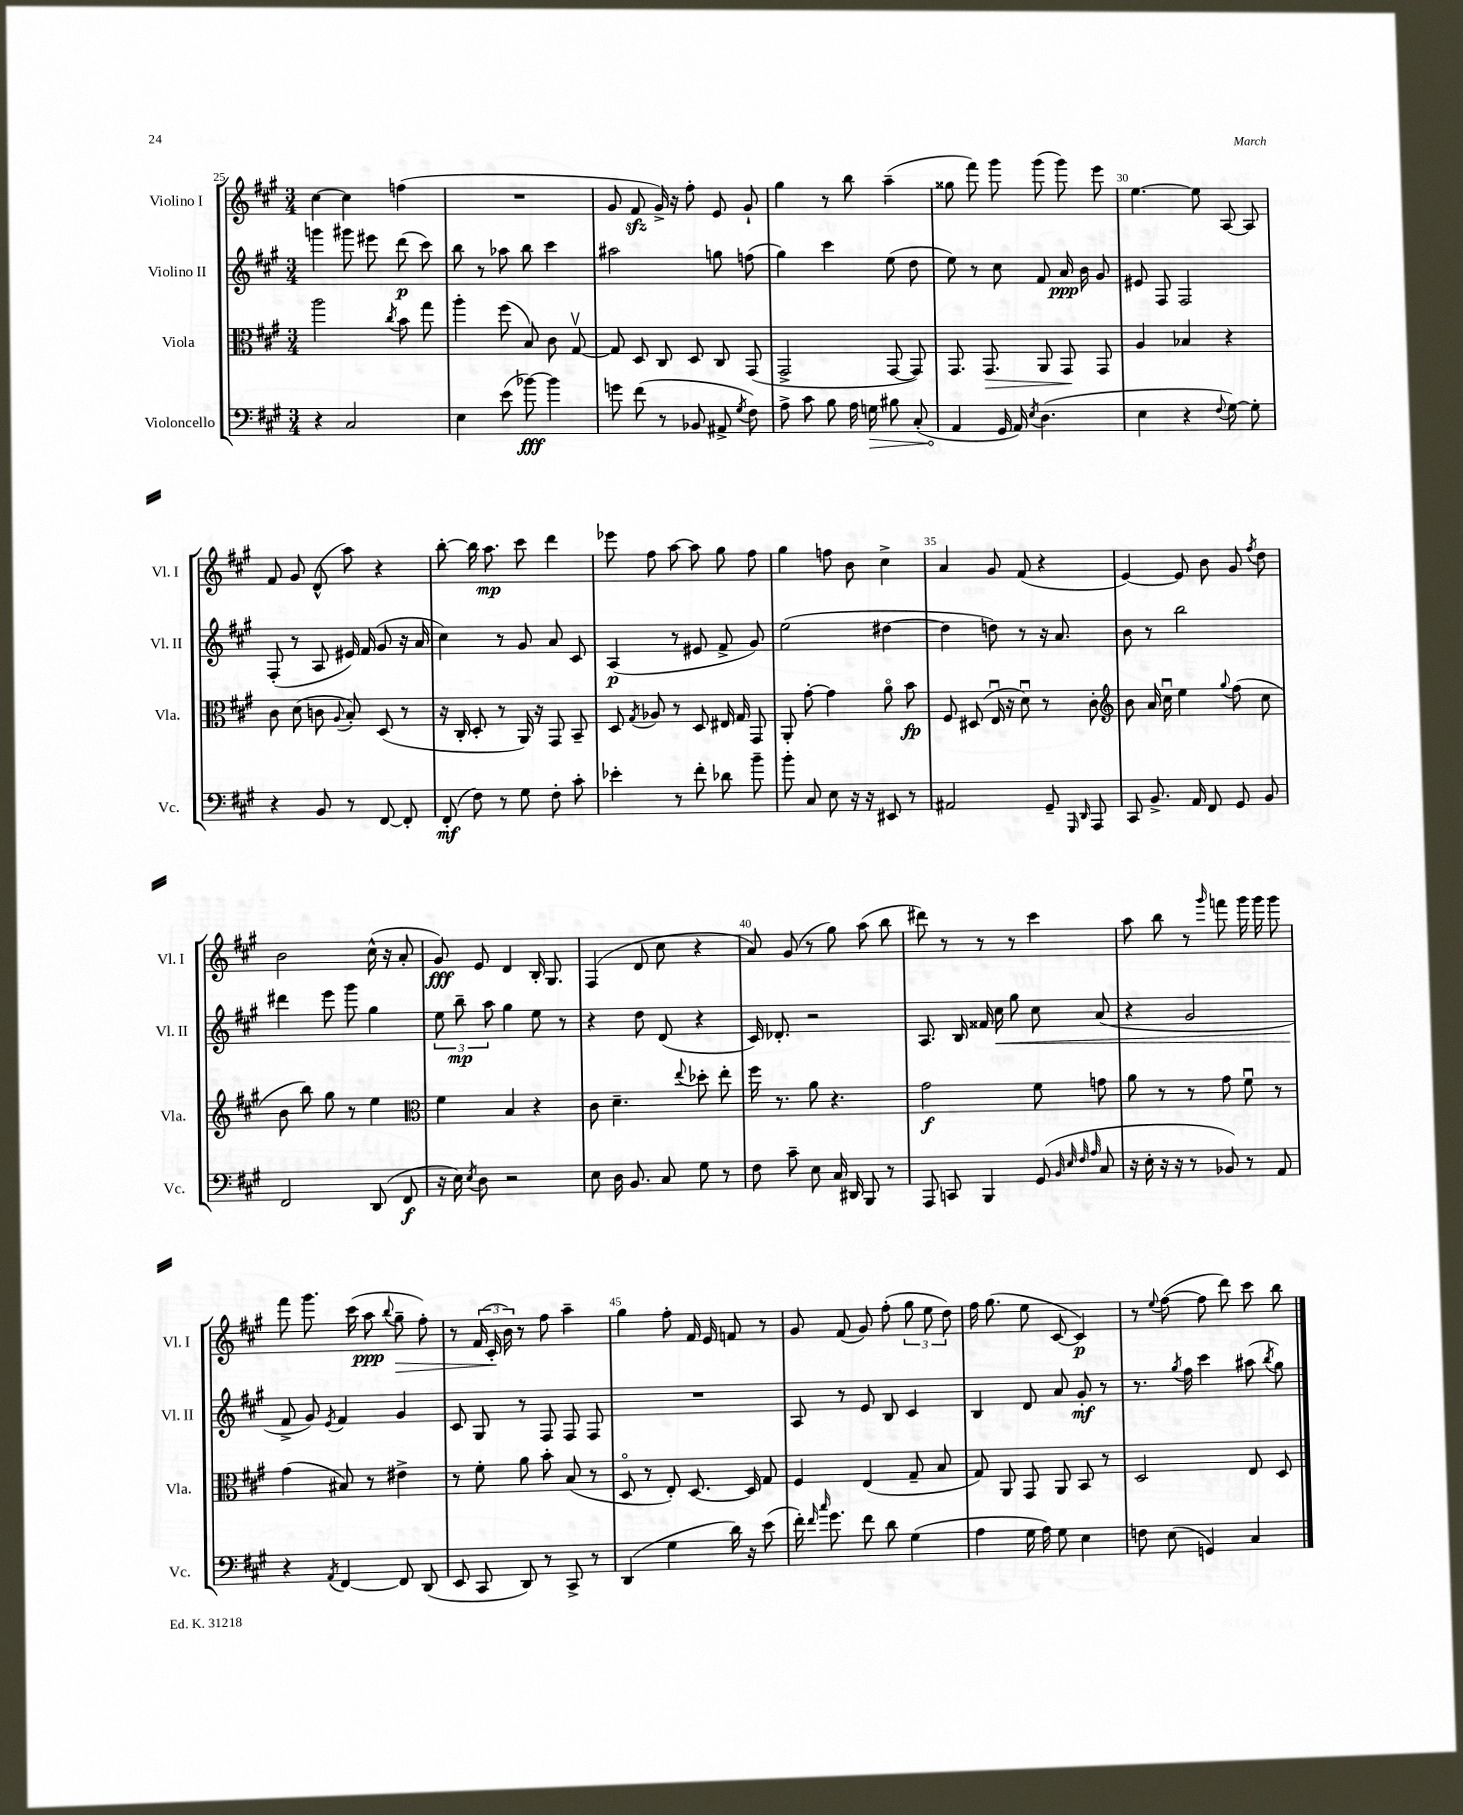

**kern	**kern	**kern	**kern
*staff4	*staff3	*staff2	*staff1
*clefF4	*clefC3	*clefG2	*clefG2
*k[f#c#g#]	*k[f#c#g#]	*k[f#c#g#]	*k[f#c#g#]
*M3/4	*M3/4	*M3/4	*M3/4
4r	2aa\	4ggg\	[4cc#\
2C#/	.	8ggg#\	4cc#\]
.	.	8eee#\	.
.	8qcc#/	.	.
.	8b\	(8ddd\	(4ff\
.	8gg#\	8ccc#\)	.
=	=	=	=
4E\	4aa'\	8bb\	2.r
.	.	8r	.
(8e\	(8ff#\	8aa-\	.
[8b-\)	8B/)	8bb\	.
4b-\]	8c#\	4ccc#\	.
.	[8G#v/	.	.
=	=	=	=
8g\	8G#/]	2aa#\	8g#/
(8f#\	8D/	.	8f#/
8r	8C#/	.	16g#^/)
.	.	.	16r
8BB-/	8D/	.	8ff#'\
8AA#^/	8C#/	8gg\	8e/
8qG#/	.	.	.
8F#\)	(8GG#/	(8ff\	8g#`/
=	=	=	=
8A^\	2GG#^/	4gg#\)	4gg#\
8c#\	.	.	.
8B\	.	4ccc#\	8r
16A\	.	.	8bb\
16G\	.	.	.
8B#\	[8GG#/	(8ee\	(4aa~\
(8C#'/	8GG#/])	8dd\	.
=	=	=	=
4AA/	8.GG#/	8ee\)	8gg##\
.	.	8r	8fff#\)
.	8.GG#/	.	.
16GG#/	.	8cc#\	8ggg#\
16AA/)	.	.	.
8qE/	.	.	.
(4.D\	8AA/	8f#/	(8ggg#\
.	8GG#/	16a/	8ggg#\)
.	.	16b\	.
.	8GG#/	8g#/	8eee\
=	=	=	=
4E\	4A/	8e#/	[4.ee\
.	.	8F#/	.
4r	4B-/	2F#/	.
.	.	.	8ee\]
8qqF#/	.	.	.
[8G#\)	4r	.	[8A/
8G#'\]	.	.	8A/]
=	=	=	=
4r	8c#\	(8F#'/	8f#/
.	(8d\	8r	8g#/
8BB/	8c\	8A/	(8d^^/
.	8qqA/	.	.
8r	8B'/)	16e#/)	8aa\)
.	.	(16f#/	.
[8FF#/	(8D/	8g#/	4r
8FF#'/]	8r	16r	.
.	.	16a/	.
=	=	=	=
(8FF#'/	16r	4cc#\)	[8bb'\
.	16C#'/	.	.
8F#\)	8D'/	.	16bb\]
.	.	.	8.aa\
8r	8r	8r	.
8G#\	16AA/)	8g#/	8ccc#\
.	16r	.	.
8F#'\	8GG#/	8a/	4ddd\
8c#'\	8BB~/	8c#/	.
=	=	=	=
4e-'\	8D/	(4A/	8eee-\
.	8qG#/	.	.
.	8A-/	.	8ff#\
8r	8r	8r	[8aa\
8f#'\	8D/	8e#/	8aa\]
8d-\	16E#/	8f#^/	8gg#\
.	16G#/	.	.
8b~\	8GG#/	8g#/)	8ff#\
=	=	=	=
8b'\	8AA'/	(2ee\	4gg#\
8C#/	[8g#'\	.	.
8E\	4g#\]	.	8ff\
16r	.	.	8b\
16r	.	.	.
8EE#/	8ao\	[4dd#\	4cc#^\
8r	8b\	.	.
=	=	=	=
2AA#/	8F#/	4dd#\]	4a/
.	(8D#/	.	.
.	16Eu/	8dd\)	8g#/
.	16r	.	.
.	8du\)	8r	(8f#/
8GG#~/	8r	16r	4r
.	.	8.a/	.
16qqGGG#/	.	.	.
16qqDD/	.	.	.
8AAA/	8c#'\	.	.
=	=	=	=
*	*clefG2	*	*
8CC#/	8b\	8b\	[4e/)
8.BB^/	16a/	8r	.
.	16cc#u\	.	.
.	4ee\	2bb\	8e/]
16AA/	.	.	.
8FF#/	.	.	8b\
.	8qqgg#/	.	.
8GG#/	(8ff#\	.	8g#/
.	.	.	8qff#/
8BB/	8cc#\	.	8dd\
=	=	=	=
2FF#/	8b\	4ddd#\	2b\
.	8bb\)	.	.
.	8gg#\	8eee\	.
.	8r	8ggg#\	.
(8DD/	4ee\	4gg#\	(16cc#^^\
.	.	.	16r
8FF#/	.	.	8a'/
=	=	=	=
*	*clefC3	*	*
16r	4f#\	12ee\	8g#/)
16E\)	.	.	.
.	.	12bb~\	.
8qE/	.	.	.
8D\	.	.	8e/
.	.	12aa\	.
2r	4B/	4gg#\	4d/
.	4r	8ee\	16B'/
.	.	.	8.G#/
.	.	8r	.
=	=	=	=
8E\	8c#\	4r	(4F#/
16D\	4.d~\	.	.
8.BB/	.	.	.
.	.	8dd\	8d/
8C#/	.	(8d/	8cc#\
.	8qqee/	.	.
8G#\	8dd-'\	4r	4r
8r	8ee'\	.	.
=	=	=	=
8F#\	16ff#\	16c#/)	8a/)
.	8.r	8.d-'/	.
8c#~\	.	.	(8g#/
8E\	8a\	2r	8r
16C#/	4.r	.	8gg#\)
16DD#/	.	.	.
8BBB/	.	.	(8aa\
8r	.	.	8bb\
=	=	=	=
8AAA/	2g#\	8.A/	8ddd#\)
8CC/	.	.	8r
.	.	16B/	.
4BBB/	.	16f##/	8r
.	.	16cc#\	.
.	.	8gg#\	8r
(8GG#/	8f#\	8cc#\	4ccc#\
32qqBB/	.	.	.
32qqE/	.	.	.
32qqF#/	.	.	.
32qqA/	.	.	.
8C#/	8g\	(8a/	.
=	=	=	=
16r	8a\	4r	8aa\
16E'\	.	.	.
16r	8r	.	8bb\
16r	.	.	.
8r	8r	2g#/	8r
.	.	.	16qqggg#/
8BB-/)	8g#\	.	8fff\
8r	8f#u\	.	16ggg#\
.	.	.	16ggg#\
8AA/	8r	.	8ggg#\
=	=	=	=
4r	(4g#\	8f#^/	8fff#\
.	.	8g#/)	8.ggg#\
8qAA/	.	8qe/	.
[4FF#/	8B#/)	4f#/	.
.	.	.	(16ccc#\
.	8r	.	8aa\
.	.	.	8qqbb/
8FF#/]	4e#^\	4g#/	8gg#~\
(8DD/	.	.	8ff#'\)
=	=	=	=
8EE/	8r	8c#/	8r
8CC#/	8f#'\	8G#/	(24f#/
.	.	.	24c#'/
.	.	.	24b\)
8DD/)	8a\	8r	8r
8r	8b'\	8F#/	8ff#\
8CC#^/	(8B/	8F#/	4aa~\
8r	8r	8F#/	.
=	=	=	=
(4DD/	8Do/	2.r	4gg#\
.	8r	.	.
4G#\	8E'/)	.	8ff#'\
.	[8.D/	.	16f#/
.	.	.	16e/
16d\)	.	.	8f/
16r	16D/]	.	.
(8e\	8G#/	.	8r
=	=	=	=
16f#'\)	4F#/	8A/	8g#/
16qqf#/	.	.	.
16qqcc#/	.	.	.
8.g#\	.	.	.
.	.	8r	(8f#/
8f#\	(4E/	8e/	8g#/)
8d\	.	8B/	(8ff#'\
(4G#\	8G#~/	4c#/	12gg#\
.	.	.	12ee\
.	8B/	.	.
.	.	.	12dd\)
=	=	=	=
4A\	8G#/)	4B/	16ff#\
.	.	.	(8.gg#\
.	8AA/	.	.
16G#\	8GG#/	8d/	8ee\
16A\)	.	.	.
8G#\	8AA/	8a/	[8c#/
4E\	8BB/	8g#'/	4c#/])
.	8r	8r	.
=	=	=	=
8F\	2D/	8.r	8r
.	.	.	8qqee/
(8E\	.	.	([8ff#\
.	.	8qgg#/	.
.	.	16ff#\	.
4GG/)	.	4ccc#\	8ff#\]
.	.	.	8ddd\)
4C#/	8E/	(8aa#\	8ccc#\
.	.	8qbb/	.
.	8D/	8gg#\)	8bb\
==	==	==	==
*-	*-	*-	*-
